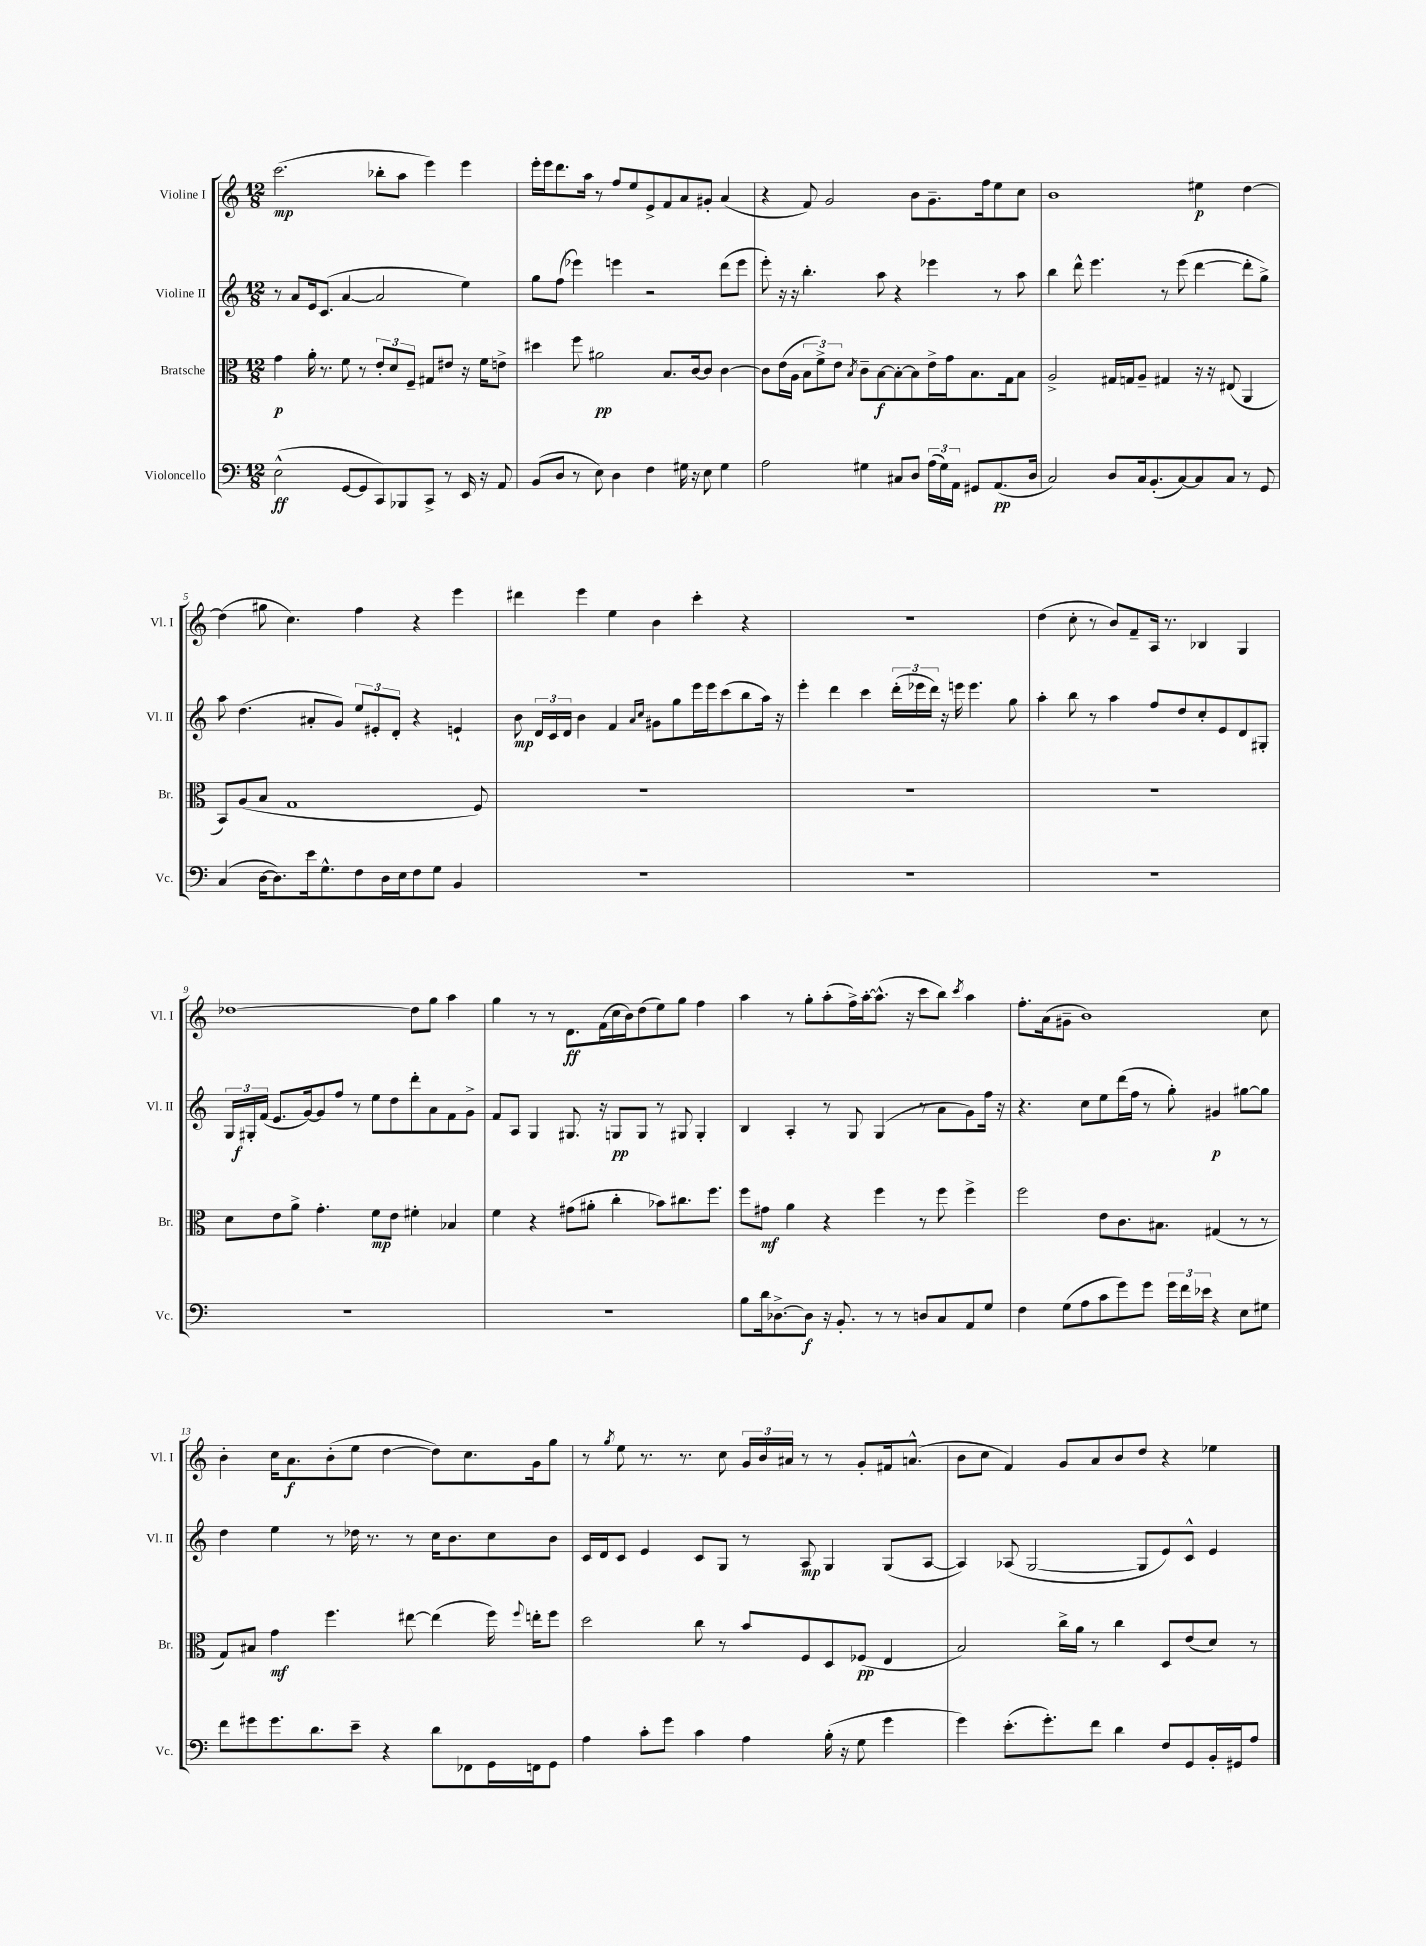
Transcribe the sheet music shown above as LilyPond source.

<<
\new StaffGroup <<
\new Staff = "s0" \with { instrumentName = "Violine I" shortInstrumentName = "Vl. I" } {
    \clef treble \key c \major \numericTimeSignature \time 12/8
    \autoBeamOff c'''2.\mp( bes''8[-. a''8] e'''4) e'''4 |
    e'''16[-. e'''16 d'''8. a''16] r8 f''8[ e''8 e'8-> f'8 a'8 gis'8]-. a'4( |
    r4 f'8) g'2 b'8[ g'8.-- f''16 e''8 c''8] |
    b'1 eis''4\p d''4~ |
    d''4( gis''8 c''4.) f''4 r4 e'''4 |
    dis'''4 e'''4 e''4 b'4 c'''4-. r4 |
    R1. |
    d''4( c''8-. r8 b'8[) f'8-- a16] r8. bes4 g4 |
    des''1~ des''8[ g''8] a''4 |
    g''4 r8 r8 d'8.[\ff f'16( c''16 b'16) d''8( e''8) g''8] f''4 |
    a''4 r8 g''8[-. a''8-.( f''16->) a''16~-. a''8.]-^( r16 c'''8[ b''8]) \acciaccatura { c'''8 } a''4 |
    f''8.[-. a'16( gis'8]-- b'1) c''8 |
    b'4-. c''16[ a'8.\f b'8-.( e''8] d''4~ d''8[) c''8. g'16 g''8] |
    r8 \acciaccatura { g''8 } e''8 r8. r8. c''8 \tuplet 3/2 { g'16[ b'16 ais'16] } r8 r8 g'8[-. fis'16 a'8.]-^( |
    b'8[ c''8] f'4) g'8[ a'8 b'8 d''8] r4 ees''4 \bar "|." |
}
\new Staff = "s1" \with { instrumentName = "Violine II" shortInstrumentName = "Vl. II" } {
    \clef treble \key c \major \numericTimeSignature \time 12/8
    \autoBeamOff r8 a'8[ e'16 c'8.]( a'4~ a'2 e''4) |
    g''8[ f''8]( ees'''4) e'''4 r2 d'''8[( e'''8] |
    e'''8-.) r16 r16 b''4.-. a''8 r4 ees'''4 r8 a''8 |
    b''4 d'''8-^ e'''4. r8 e'''8( d'''4~ d'''8[-. g''8]->) |
    a''8 d''4.( ais'8[-. g'8]) \tuplet 3/2 { e''8[ eis'8-. d'8]-. } r4 e'4-! |
    b'8\mp \tuplet 3/2 { d'16[ c'16 d'16] } b'4 f'4 \grace { a'16[ c''16] } gis'8[ g''8 e'''16 e'''16 c'''8( b''8 a''16]) r16 |
    e'''4-. d'''4 c'''4 \tuplet 3/2 { d'''16[-.( ees'''16 d'''16]) } r16 e'''16 e'''4. g''8 |
    a''4-. b''8 r8 a''4 f''8[ d''8 c''8-. e'8 d'8 gis8]-. |
    \tuplet 3/2 { g16[ gis16-.\f f'16]( } e'8.[ g'16~) g'8 f''8] r8 e''8[ d''8 d'''8-. a'8 f'8 g'8]-> |
    f'8[ a8] g4 gis8. r16 g8[\pp g8] r8 gis8 gis4-. |
    b4 a4-. r8 g8 g4( r8 a'8[ g'8) f''16] r16 |
    r4. c''8[ e''8 d'''16( f''16] r8 g''8-.) gis'4\p gis''8[~ gis''8] |
    d''4 e''4 r8 des''16 r8. r8 c''16[ b'8. c''8 b'8] |
    c'16[ d'16 c'8] e'4 c'8[ g8] r8 a8\mp g4 g8[( a8]~ |
    a4) aes8( g2~ g8[ e'8) c'8]-^ e'4 \bar "|." |
}
\new Staff = "s2" \with { instrumentName = "Bratsche" shortInstrumentName = "Br." } {
    \clef alto \key c \major \numericTimeSignature \time 12/8
    \autoBeamOff g'4\p a'16-. r8. f'8 r8 \tuplet 3/2 { e'8[-. d'8 f8]-- } gis8[ eis'8] r16 f'16[ e'8]-> |
    dis''4 f''8 ais'2\pp b8.[ c'16~ c'8] c'4~ |
    c'8[ e'16( a16] \tuplet 3/2 { b8[ f'8->) e'8] } \acciaccatura { b8 } c'8[-- b8~\f b8~-. b8 e'16-> g'16 b8. g16 b8] |
    a2-> gis16[ g16 a8]-- gis4 r16 r16 eis8( a,4 |
    b,8[) a8( b8] g1 f8) |
    R1. |
    R1. |
    R1. |
    d'8[ e'8 a'8]-> g'4.-. f'8[\mp e'8] fis'4-. bes4 |
    f'4 r4 gis'8[( ais'8]-. c''4-. bes'8[) cis''8. f''8.] |
    f''8[ gis'8]\mf a'4 r4 f''4 r8 f''8 f''4-> |
    f''2 e'8[ c'8. bis8.] gis4( r8 r8 |
    g8[) bis8] g'4\mf f''4. eis''8~ eis''4( f''16) \appoggiatura { f''8 } e''16[-. f''8] |
    d''2 c''8 r8 b'8[ f8 d8 fes8]\pp( e4 |
    b2) c''16[-> a'16] r8 c''4 d8[ e'8( d'8]) r8 \bar "|." |
}
\new Staff = "s3" \with { instrumentName = "Violoncello" shortInstrumentName = "Vc." } {
    \clef bass \key c \major \numericTimeSignature \time 12/8
    \autoBeamOff e2-^\ff( g,8[~ g,8 c,8) bes,,8 c,8]-> r8 e,16 r16 a,8 |
    b,8[( d8] r8 e8) d4 f4 gis16 r16 e8 gis4 |
    a2 gis4 cis8[ d8] \tuplet 3/2 { a16[( gis16) a,16] } gis,8[ a,8.\pp( d16] |
    c2) d8[ c16 b,8.-.( c8~) c8 c8] r8 g,8 |
    c4( d16[~ d8.) e'16 g8.-^ f8 d16 e16 f8 g8] b,4 |
    R1. |
    R1. |
    R1. |
    R1. |
    R1. |
    b8[ d'16 des8.~-> des8]\f r16 b,8.-. r8 r8 d8[ c8 a,8 g8] |
    f4 g8[( a8 c'8 g'8) g'8] \tuplet 3/2 { g'16[ f'16 ees'16] } r4 e8[ gis8] |
    f'8[ gis'8 gis'8. d'8. e'8]-- r4 d'8[ fes,8 g,16 f,16 g,8] |
    a4 c'8[-. g'8] c'4 a4 b16-.( r16 g8 g'4 |
    g'4) e'8.[-.( g'8.-.) f'8] d'4 f8[ g,8 b,16-. gis,16 a8] \bar "|." |
}
>>
>>
